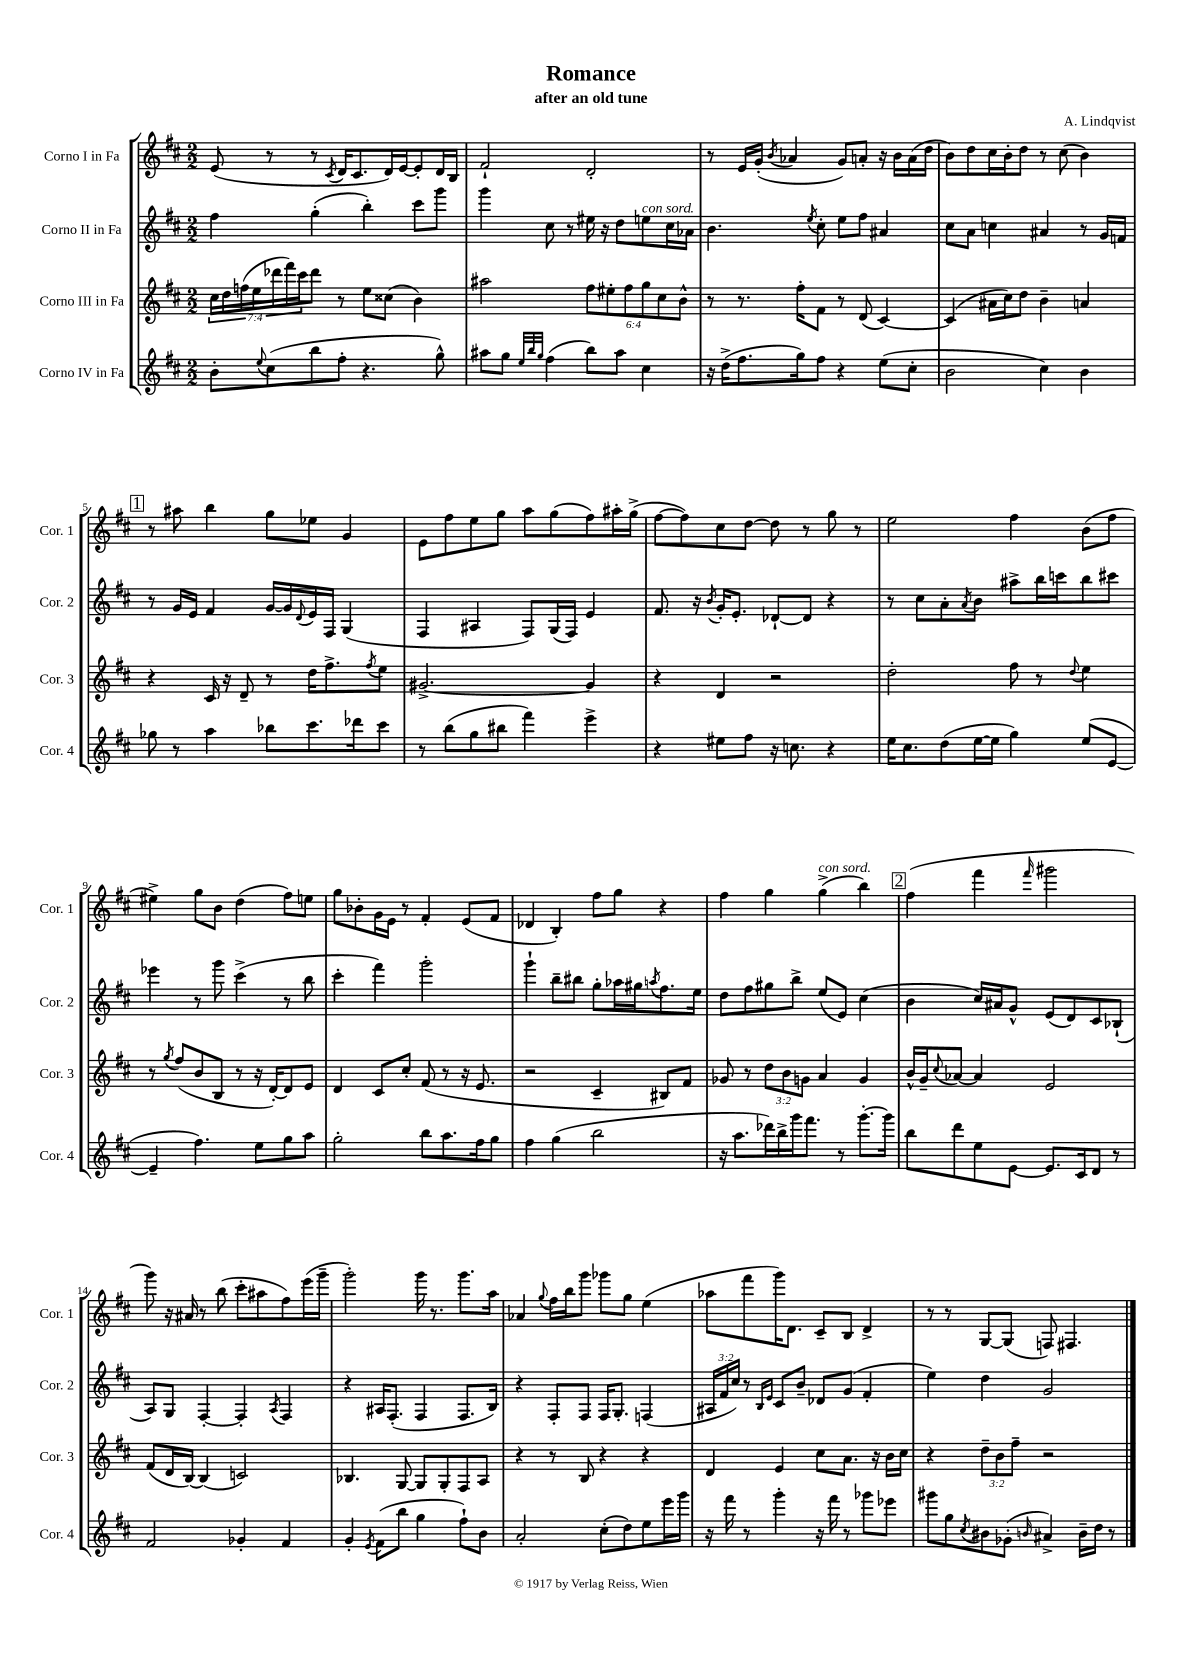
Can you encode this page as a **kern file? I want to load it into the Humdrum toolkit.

**kern	**kern	**kern	**kern
*staff4	*staff3	*staff2	*staff1
*clefG2	*clefG2	*clefG2	*clefG2
*k[f#c#]	*k[f#c#]	*k[f#c#]	*k[f#c#]
*M2/2	*M2/2	*M2/2	*M2/2
8b'\L	28cc#\LL	4ff#\	(8e/
.	28dd\	.	.
.	(28ff\	.	.
.	28ee\	.	.
8qqee/	.	.	.
(8cc#\	.	.	8r
.	28ddd-\	.	.
.	28fff#\)	.	.
.	28ccc#\J	.	.
8bb\	8ddd-\J	(4gg'\	8r
.	.	.	8qc#/
8ff#'\J	8r	.	16d/LK
.	.	.	8.c#/
4.r	8ee\L	4bb'\)	.
.	(8cc##\J	.	16d/L)
.	.	.	[16e/J
.	4b\)	8ccc#\L	8e'/]
8gg^^\)	.	8ggg\J	16d/L
.	.	.	16B/JJ
=	=	=	=
8aa#\L	2aa#\	4ggg\	2f#`/
8gg\J	.	.	.
32qqee/LLL	.	.	.
32qqbb/	.	.	.
32qqgg/JJJ	.	.	.
(4ff#\	.	8cc#\	.
.	.	8r	.
8bb\L)	12ff#\L	16ee#\	2d'/
.	.	16r	.
.	12ee#'\	.	.
8aa#\J	.	8dd\L	.
.	12ff#\	.	.
4cc#\	12gg\	8ee\	.
.	12cc#\	.	.
.	.	16cc#\L	.
.	12b^^\J	.	.
.	.	16a-\JJ	.
=	=	=	=
16r	8r	4.b\	8r
(16dd^\LK	.	.	.
8.ff#\	8.r	.	16e/LL
.	.	.	(16g'/JJ
.	.	.	8qb/
.	.	.	4a-/
16gg\k)	16ff#'\LK	.	.
.	.	8qee/	.
8ff#\J	8f#\J	8cc#'\	.
4r	8r	8ee\L	8g/L)
.	(8d/	8ff#\J	8a'/J
(8ee\L	[4c#/)	4a#/	16r
.	.	.	16b\LL
8cc#'\J	.	.	(16a\
.	.	.	16dd\JJ
=	=	=	=
2b\	(4c#/]	8cc#\L	8b\L)
.	.	8a\J	8dd\
.	16a#\LL	4cc\	16cc#\L
.	16cc#\J)	.	16b'\J
.	8dd\J	.	8dd\J
4cc#\)	4b~\	4a#/	8r
.	.	.	(8cc#\
4b\	4a/	8r	4b\)
.	.	16g/LL	.
.	.	16f/JJ	.
=	=	=	=
8gg-\	4r	8r	8r
8r	.	16g/LL	8aa#\
.	.	16e/JJ	.
4aa\	16c#/	4f#/	4bb\
.	16r	.	.
.	8d~/	.	.
8bb-\L	8r	[16g/LL	8gg\L
.	.	16g/]	.
.	.	8qqd/	.
8.ccc#\	16dd\LK	16e/	8ee-\J
.	8.ff#^\	16F#/JJ	.
.	.	(4G/	4g/
16ddd-\k	.	.	.
.	8qff#/	.	.
8ccc#\J	8ee\J	.	.
=	=	=	=
8r	[2.g#^/	4F#/	8e\L
(8bb\L	.	.	8ff#\
8gg\	.	4A#/	8ee\
8bb#\J	.	.	8gg\J
4fff#\)	.	8F#/L)	8aa\L
.	.	(16G/L	(8gg\
.	.	16F#/JJ)	.
4eee^\	4g#/]	4e/	8ff#\)
.	.	.	16aa#'\L
.	.	.	(16gg^\JJ
=	=	=	=
4r	4r	8.f#/	[8ff#\L
.	.	.	8ff#\])
.	.	16r	.
.	.	8qb/	.
8ee#\L	4d/	16g'/LK	8cc#\
.	.	8.e'/J	.
8ff#\J	.	.	[8dd\J
16r	2r	[8d-`/L	8dd\]
8.cc\	.	.	.
.	.	8d-/]J	8r
4r	.	4r	8gg\
.	.	.	8r
=	=	=	=
16ee\LK	2dd'\	8r	2ee\
8.cc#\	.	.	.
.	.	8cc#\L	.
(8dd\	.	8a'\	.
.	.	8qa/	.
[16ee\L	.	8b\J	.
16ee\]JJ	.	.	.
4gg\)	8ff#\	8aa#^\L	4ff#\
.	8r	16bb\L	.
.	.	16ccc\J	.
.	8qqdd/	.	.
(8ee/L	4ee\	8bb\	(8b\L
[8e/J	.	8ccc#\J	8ff#\J
=	=	=	=
4e~/]	8r	4eee-\	4ee#^\)
.	8qgg/	.	.
.	(8ff#/L	.	.
4.ff#\)	8b/	8r	8gg\L
.	8B/J	8ggg\	8b\J
.	8r	(4ccc#^\	(4dd\
8ee\L	16r	.	.
.	[16d'/LK)	.	.
8gg\	8d/]	8r	8ff#\L)
8aa\J	8e/J	8bb\	8ee\J
=	=	=	=
2gg'\	4d/	4ccc#'\	8gg\L
.	.	.	8b-'\
.	8c#/L	4fff#\)	16g\L
.	.	.	16e\JJ
.	8cc#'/J	.	8r
8bb\L	(8f#/	2ggg'\	4f#'/
8.aa\	8r	.	.
.	16r	.	(8e/L
16ff#\k	8.e/	.	.
8gg\J	.	.	8f#/J
=	=	=	=
4ff#\	2r	4ggg`\	4d-/
(4gg\	.	8bb~\L	4B'/)
.	.	8bb#\J	.
2bb\	4c#~/	8gg'\L	8ff#\L
.	.	16aa-\L	8gg\J
.	.	16gg#\J	.
.	.	8qaa/	.
.	8B#/L)	8.ff#\	4r
.	8f#/J	.	.
.	.	16ee\Jk	.
=	=	=	=
16r	8g-/	8dd\L	4ff#\
8.aa\L	.	.	.
.	8r	8ff#\	.
16ddd-\L)	12dd\L	8gg#\	4gg\
16bb^\	.	.	.
.	12b\	.	.
16ggg\J	.	8bb^\J	.
.	12g\J	.	.
8.fff#\J	.	.	.
.	4a/	(8ee/L	(4gg^\
8r	.	8e/J)	.
[8.ggg'\L	4g/	(4cc#\	4bb\)
16ggg\]Jk	.	.	.
=	=	=	=
8bb\L	16b^^/LL	4b\	(4ff#\
.	16g~/J	.	.
.	8qqcc#/	.	.
8ddd\	[8a-/J	.	.
8ee\	4a-/]	16cc#/LL)	4fff#\
.	.	16a#/J	.
[8e\J	.	8g^^/J	.
.	.	.	16qqfff#/
8.e/]L	2e/	(8e/L	2ggg#\
.	.	8d/)	.
16c#/k	.	.	.
8d/J	.	8c#/	.
8r	.	(8B-`/J	.
=	=	=	=
2f#/	(8f#/L	8A/L)	8ggg\)
.	16d/L	8G/J	16r
.	[16B/JJ)	.	16a#/
.	(4B/]	[4F#'/	8r
.	.	.	(8bb\
4g-'/	2c/)	4F#'/]	8ccc#'\L
.	.	.	8aa#\
.	.	8qA/	.
4f#/	.	4F#/	8ff#\)
.	.	.	(16eee\L
.	.	.	16ggg~\JJ
=	=	=	=
4g'/	4.B-/	4r	2ggg'\)
8qe/	.	.	.
(8f#\L	.	16A#/LK	.
.	.	(8.F#'/J	.
8bb\J	[8G/	.	.
4gg\	8G/]L	4F#/	16ggg\
.	.	.	8.r
.	8G'/	.	.
8ff#`\L)	8F#/	8.F#/L	8.ggg\L
8b\J	8A/J	.	.
.	.	16B/Jk)	16aa\Jk
=	=	=	=
2a'/	4r	4r	4a-/
.	.	.	8qqgg/
.	8r	8F#'/L	16ff#\LL
.	.	.	16bb\J
.	8B/	8F#/J	8ggg\J
(8cc#'\L	4r	16F#/LK	8ggg-\L
.	.	8.G'/J	.
8dd\)	.	.	8gg\J
8ee\	4r	(4F/	(4ee\
16eee\L	.	.	.
16ggg\JJ	.	.	.
=	=	=	=
16r	4d/	24A#/LL	8aa-\L
.	.	24f#/	.
16fff#\	.	.	.
.	.	24cc#/JJ)	.
8r	.	8r	8fff#\
.	.	16qqB/LL	.
.	.	16qqe/JJ	.
4ggg'\	4e/	8c#/L	16ggg\K)
.	.	.	8.d\J
.	.	8b~/J	.
16r	8cc#\L	8d-/L	8c#~/L
16fff#\	.	.	.
8r	8.a\J	(8g/J	8B/J
8ggg-\L	.	4f#'/	4d^/
.	16r	.	.
8eee-\J	16b\LL	.	.
.	16cc#\JJ	.	.
=	=	=	=
8ggg#\L	4r	4ee\)	8r
8gg\	.	.	8r
8qcc#/	.	.	.
8b#\	12dd~\L	4dd\	[8G/L
.	12b\	.	.
(8g-'\J	.	.	(8G/]J
.	12ff#~\J	.	.
16qqb/	.	.	.
4a#^/)	2r	2g/	8F/)
.	.	.	4.F#/
16b~\LL	.	.	.
16dd\JJ	.	.	.
8r	.	.	.
==	==	==	==
*-	*-	*-	*-
